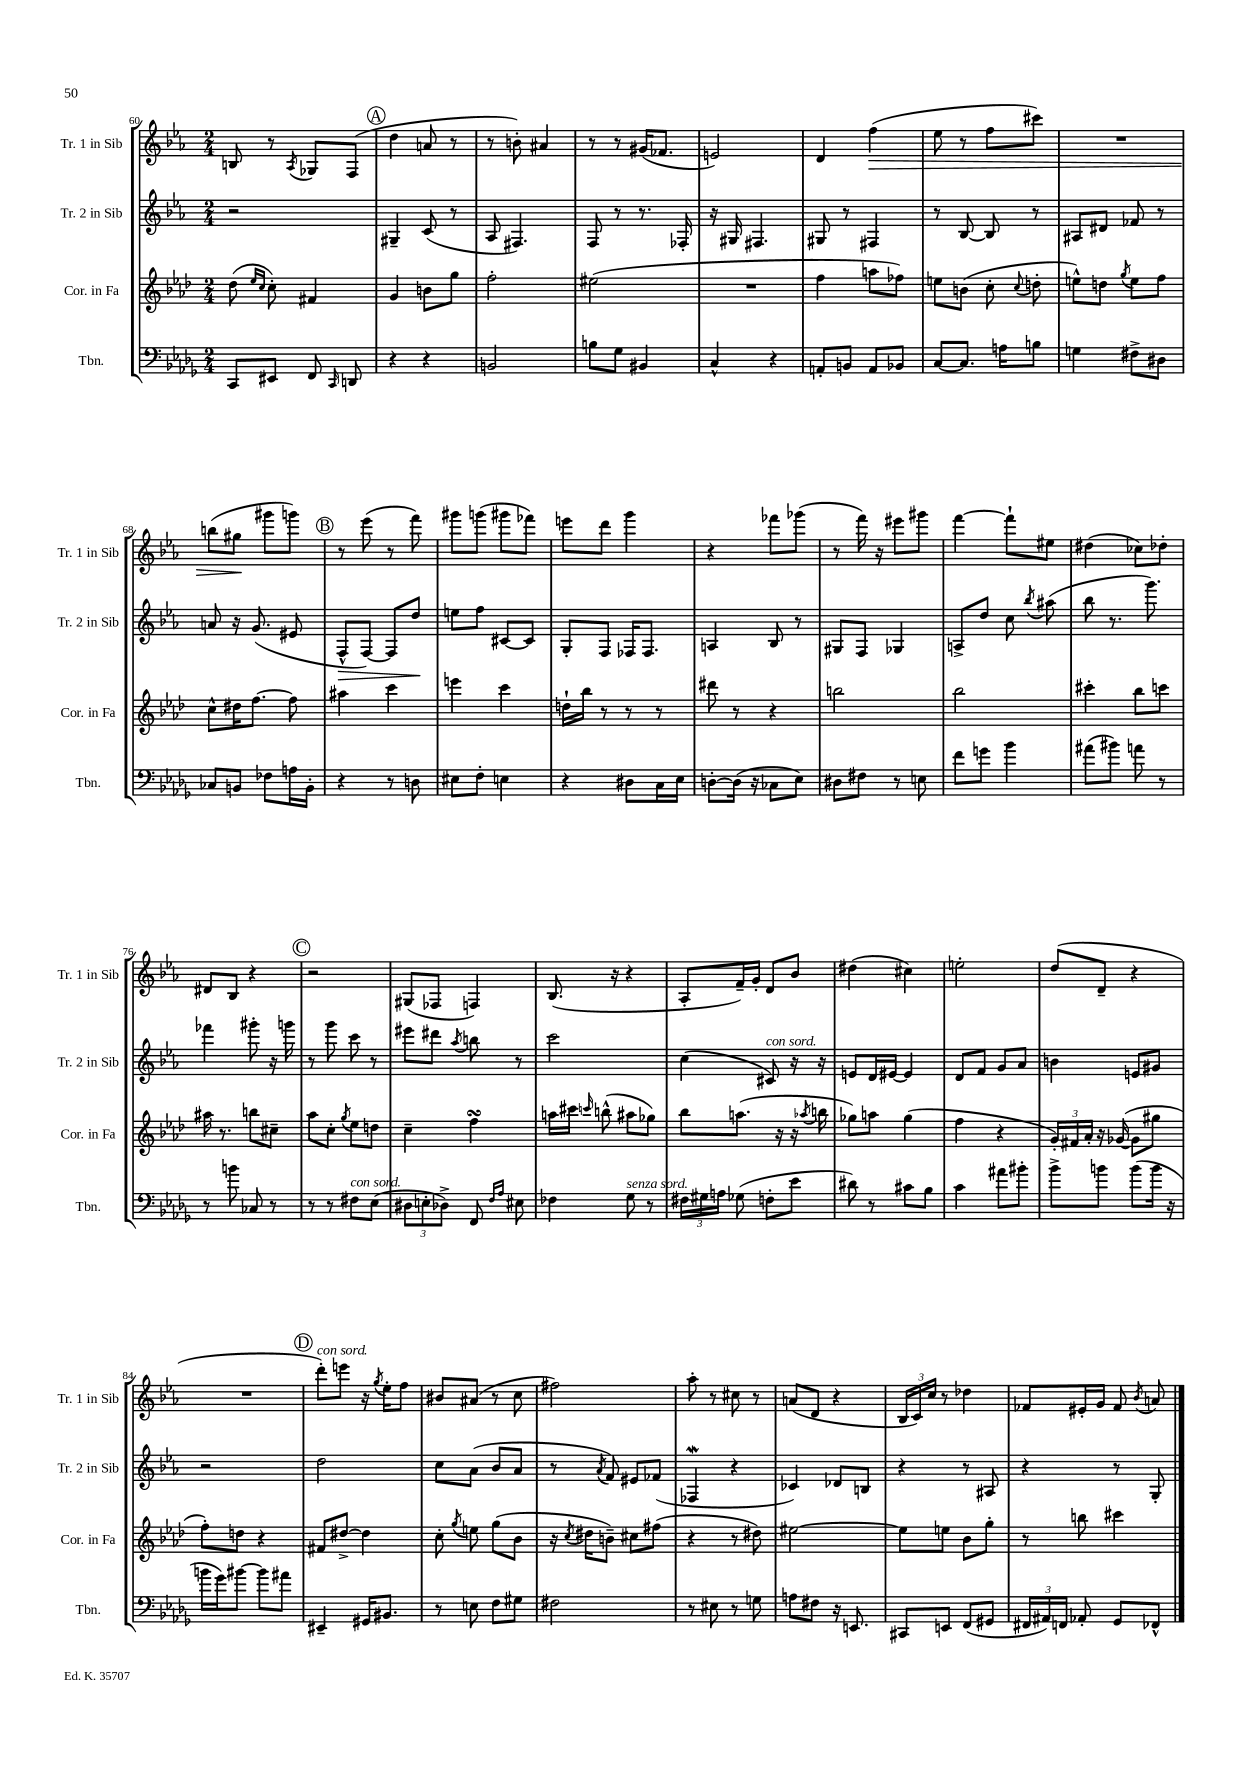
<<
\new StaffGroup <<
\new Staff = "s0" \with { instrumentName = "Tr. 1 in Sib" shortInstrumentName = "Tr. 1 in Sib" } {
    \clef treble \key ees \major \numericTimeSignature \time 2/4
    \autoBeamOff b8 r8 \acciaccatura { aes8 } ges8[ f8]( |
    \mark \markup { \circle "A" } d''4 a'8 r8 |
    r8 b'8-.) ais'4 |
    r8 r8 gis'16[( fes'8.] |
    e'2) |
    d'4 f''4\>( |
    ees''8 r8 f''8[ cis'''8]) |
    R2 |
    b''8[( gis''8]\! gis'''8[ g'''8]) |
    \mark \markup { \circle "B" } r8 ees'''8( r8 f'''8) |
    gis'''8[ g'''8]( gis'''8[ fes'''8]) |
    e'''8[ d'''8] g'''4 |
    r4 fes'''8[ ges'''8]( |
    r8 f'''16) r16 eis'''8[ gis'''8] |
    f'''4~ f'''8[-! eis''8] |
    dis''4( ces''8[) des''8]-. |
    dis'8[ bes8] r4 |
    \mark \markup { \circle "C" } r2 |
    gis8[( fes8] f4) |
    bes8.( r16 r4 |
    aes8[-. f'16--) g'16]-. d'8[ bes'8] |
    dis''4( cis''4) |
    e''2-. |
    d''8[( d'8]-- r4 |
    R2 |
    \mark \markup { \circle "D" } d'''8[-.^\markup { \italic "con sord." }) e'''8] r16 \acciaccatura { g''8 } ees''16[-. f''8] |
    bis'8[ ais'8]( r8 c''8 |
    fis''2) |
    aes''8-. r8 cis''8 r8 |
    a'8[( d'8] r4 |
    \tuplet 3/2 { bes16[ c'16) c''16] } r8 des''4 |
    fes'8[ eis'16-. g'16] fes'8 \acciaccatura { bes'8 } a'8 \bar "|." |
}
\new Staff = "s1" \with { instrumentName = "Tr. 2 in Sib" shortInstrumentName = "Tr. 2 in Sib" } {
    \clef treble \key ees \major \numericTimeSignature \time 2/4
    \autoBeamOff r2 |
    \mark \markup { \circle "A" } gis4-- c'8( r8 |
    aes8 fis4.) |
    f8 r8 r8. fes16-. |
    r16 gis16 fis4. |
    gis8 r8 fis4 |
    r8 bes8~ bes8 r8 |
    ais8[ dis'8] fes'8 r8 |
    a'8 r16 g'8.( eis'8 |
    \mark \markup { \circle "B" } f8[-^\> f8]~) f8[ d''8]\! |
    e''8[ f''8] cis'8[~ cis'8] |
    g8[-. f8] fes16[ fes8.] |
    a4 bes8 r8 |
    gis8[ f8] ges4 |
    a8[-> d''8] c''8 \acciaccatura { bes''8 } ais''8( |
    bes''8 r8. g'''8.) |
    fes'''4 gis'''8-. r16 g'''16 |
    \mark \markup { \circle "C" } r8 g'''8 c'''8 r8 |
    eis'''8[ dis'''8] \acciaccatura { aes''8 } b''8 r8 |
    c'''2 |
    c''4( cis'8^\markup { \italic "con sord." }) r16 r16 |
    e'8[ d'16 eis'16]~ eis'4 |
    d'8[ f'8] g'8[ aes'8] |
    b'4 e'8[ gis'8] |
    r2 |
    \mark \markup { \circle "D" } d''2 |
    c''8[ aes'8]( bes'8[ aes'8] |
    r8 \acciaccatura { aes'8 } f'8) eis'8[ fes'8]( |
    fes4\mordent r4 |
    ces'4) des'8[ b8] |
    r4 r8 ais8 |
    r4 r8 g8-. \bar "|." |
}
\new Staff = "s2" \with { instrumentName = "Cor. in Fa" shortInstrumentName = "Cor. in Fa" } {
    \clef treble \key aes \major \numericTimeSignature \time 2/4
    \autoBeamOff des''8( \grace { ees''16[ c''16] } c''8-.) fis'4 |
    \mark \markup { \circle "A" } g'4 b'8[ g''8] |
    f''2-. |
    eis''2( |
    R2 |
    f''4 a''8[ fes''8]) |
    e''8[ b'8]( c''8-. \appoggiatura { c''8 } d''8-. |
    e''8[-^) d''8] \acciaccatura { g''8 } e''8[ f''8] |
    c''8[-^ dis''16 f''8.]~ f''8 |
    \mark \markup { \circle "B" } ais''4 c'''4 |
    e'''4 c'''4 |
    d''16[-! bes''16] r8 r8 r8 |
    dis'''8 r8 r4 |
    b''2 |
    bes''2 |
    cis'''4-. bes''8[ c'''8] |
    ais''16 r8. b''8[ cis''8]-- |
    \mark \markup { \circle "C" } aes''8[ c''8]-. \acciaccatura { g''8 } ees''8[ d''8] |
    c''4-- f''4\turn |
    a''16[ cis'''16] \grace { c'''16 } b''8-^( ais''8[ ges''8]) |
    bes''8[ a''8.]( r16 r16 \acciaccatura { aes''8 } b''16 |
    ges''8[) a''8] ges''4( |
    f''4 r4 |
    \tuplet 3/2 { g'16[-.) fis'16 aes'16]-. } r16 ges'16~( ges'8[ gis''8] |
    f''8[-.) d''8] r4 |
    \mark \markup { \circle "D" } fis'8[ dis''8]~-> dis''4 |
    c''8-. \acciaccatura { g''8 } e''8 g''8[( bes'8] |
    r16 \acciaccatura { c''8 } dis''16[ b'8]--) cis''8[ fis''8]( |
    r4 r8 dis''8) |
    eis''2~ |
    eis''8[ e''8] bes'8[ g''8]-. |
    r8 b''8 cis'''4 \bar "|." |
}
\new Staff = "s3" \with { instrumentName = "Tbn." shortInstrumentName = "Tbn." } {
    \clef bass \key des \major \numericTimeSignature \time 2/4
    \autoBeamOff c,8[ eis,8] f,8 \grace { c,16 } d,8 |
    \mark \markup { \circle "A" } r4 r4 |
    b,2 |
    b8[ ges8] bis,4 |
    c4-^ r4 |
    a,8[-. b,8] a,8[ bes,8] |
    c8[~ c8.] a16[ b8] |
    g4 fis8[-> dis8] |
    ces8[ b,8] fes8[ a16 b,16]-. |
    \mark \markup { \circle "B" } r4 r8 d8 |
    eis8[ f8]-. e4 |
    r4 dis8[ c16 ees16] |
    d8[~-. d16]( r16 ces8[ ees8]) |
    dis8[ fis8] r8 e8 |
    f'8[ g'8] bes'4 |
    ais'8[( bis'8]) a'8 r8 |
    r8 b'8 ces8 r8 |
    \mark \markup { \circle "C" } r8 r8 fis8[^\markup { \italic "con sord." } ees8]( |
    \tuplet 3/2 { dis8[ e8-. des8]->) } f,8 \grace { f16[ aes16] } eis8 |
    fes4 ges8^\markup { \italic "senza sord." } r8 |
    \tuplet 3/2 { fis16[ gis16 a16] } ges8( f8[-. ees'8] |
    dis'8) r8 cis'8[ bes8] |
    c'4 ais'8[ bis'8]-. |
    bes'8[-> b'8] b'8[( b'16] r16 |
    b'16[ ges'16) bis'8]~ bis'8[ ais'8] |
    \mark \markup { \circle "D" } eis,4-- gis,16[ bis,8.] |
    r8 e8 f8[ gis8] |
    fis2 |
    r8 eis8 r8 g8 |
    a8[ fis8] r16 e,8. |
    cis,8[ e,8] f,8[( gis,8] |
    \tuplet 3/2 { fis,16[ ais,16) f,16] } aes,8-. ges,8[ fes,8]-^ \bar "|." |
}
>>
>>
\layout { \context { \Score currentBarNumber = #60 } }
